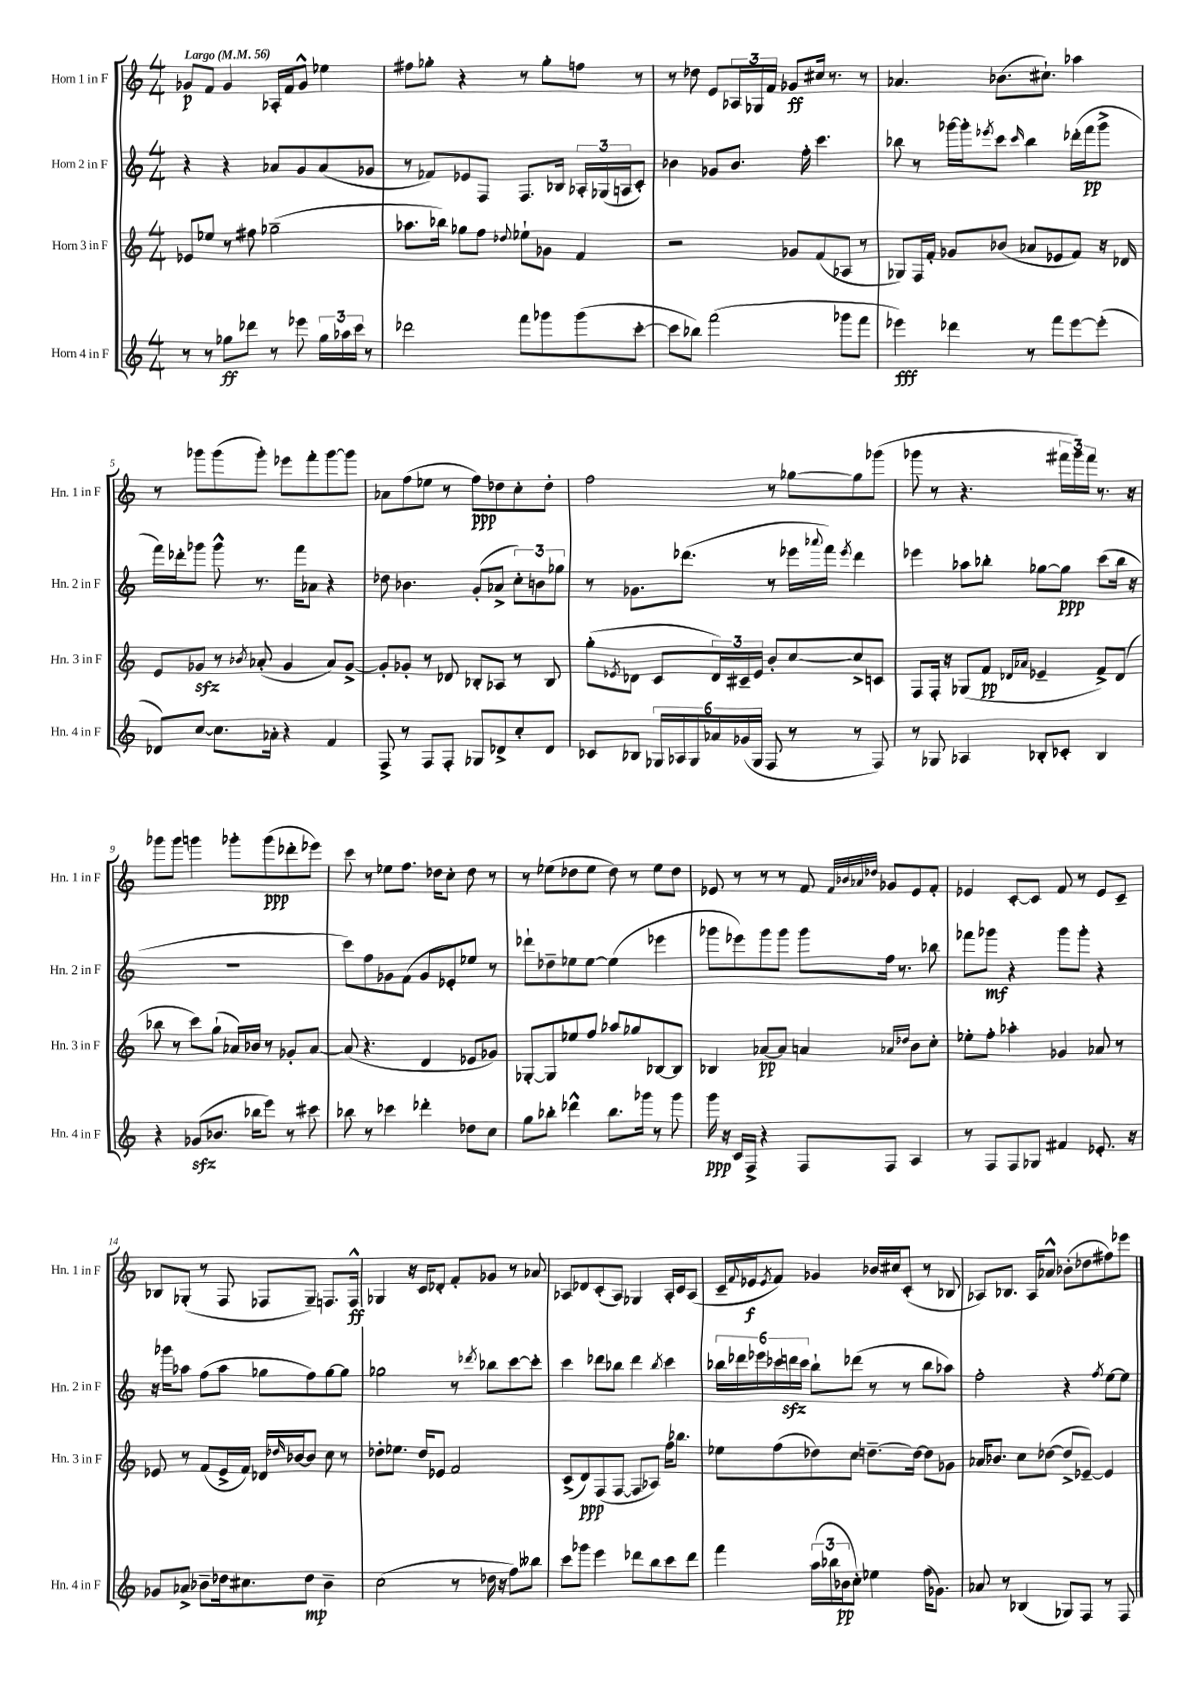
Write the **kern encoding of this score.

**kern	**kern	**kern	**kern
*staff4	*staff3	*staff2	*staff1
*clefG2	*clefG2	*clefG2	*clefG2
*k[]	*k[]	*k[]	*k[]
*M4/4	*M4/4	*M4/4	*M4/4
*MM56	*MM56	*MM56	*MM56
8r	8e-/L	4r	8g-/L
8r	8ee-/J	.	8f/J
8gg-\L	8r	4r	4g-/
8ddd-\J	8ff#\	.	.
8r	(2gg-~\	8a-/L	16A-'/LL
.	.	.	16f/J
8eee-\	.	8g/	8g-^^/J
24gg-\LL	.	(8a-/	4ee-\
24aa-\	.	.	.
24ccc\JJ	.	.	.
8r	.	8g-/J	.
=	=	=	=
2ddd-\	8.aa-\L	8r	8ff#\L
.	.	8f-/L)	8gg-'\J
.	16bb-\Jk)	.	.
.	8gg-\L	8e-/	4r
.	8ff\J	8F/J	.
.	8qqdd-/	.	.
8fff\L	8ee-`\L	8.F/L	8r
8ggg-\	8g-\J	.	8gg-'\L
.	.	16B-/Jk	.
(8ggg-\	4f/	24A-'/LL	8ff\J
.	.	(24G-/	.
.	.	24A/J	.
[8ccc'\J	.	8c'/J)	8r
=	=	=	=
8ccc\]L	2r	4b-\	8r
8bb-\J)	.	.	8dd-\
(2fff\	.	8g-/L	8e/L
.	.	8.b-/J	24A-/L
.	.	.	24G-/
.	.	.	24f/JJ
.	8g-/L	.	8g-/L
.	.	16ff'\	.
.	(8f/	4.ccc\	16cc#/Jk
.	.	.	8.r
8ggg-\L	8A-/J	.	.
8fff\J	8r	.	8r
=	=	=	=
4eee-\)	8G-/L)	8bb-\	4.a-/
.	16F/L	8r	.
.	16f'/JJ	.	.
4ddd-\	8g-/L	[16ggg-\LL	.
.	.	16ggg-'\]J	.
.	.	8qeee-/	.
.	(8b-/J	8ccc\J	(8.b-\L
.	.	16qqccc/	.
8r	8a-/L	4bb-\	.
.	.	.	8.cc#`\J)
8fff\L	8e-/	.	.
[8eee-\	8f/J)	(16ddd-'\LL	4aa-\
.	.	16fff\J	.
(8eee-'\]J	16r	8ggg-^\J	.
.	16d-/	.	.
=	=	=	=
8d-/L)	8e/L	16fff\LL)	8r
.	.	16ddd-'\J	.
[8cc/J	8g-/J	8ggg-\J	8ggg-\L
8.cc\]L	8r	8ggg-^^\	(8ggg-\
.	8qb-/	.	.
.	(8a-'/	8.r	8ggg-'\J)
16a-'\Jk	.	.	.
4r	4g-/	.	8eee-\L
.	.	16fff\LK	.
.	.	8a-\J	8fff'\
4f/	8a-/L)	4r	[8ggg-\
.	[8g-^/J	.	8ggg-\]J
=	=	=	=
8F^/	8g-'/]L	8dd-\	8a-\L
8r	8g-'/J	4.b-\	(8ff\
8F/L	8r	.	8ee-\J
8F'/J	8d-/	.	8r
8G-/L	8B-'/L	(8g'/L	8ff\L)
8d-^/	8A-/J	8a-^/J	8dd-\
8cc'/	8r	12cc'\L)	8cc'\
.	.	12b\	.
8d-/J	8B-/	.	8dd-'\J
.	.	12gg-\J	.
=	=	=	=
8c-/L	(8gg'\L	8r	2ff\
.	8qe-/	.	.
8B-/J	8d-\J	8.g-\L	.
24G-/LL	8c/L	.	.
24A-/	.	.	.
.	.	(8.ddd-\J	.
24G-/	.	.	.
24a-/	24d-/L)	.	.
(24g-/	24c#~/	.	.
24G-/JJ	24e-/JJ	.	.
8F/	8b'/L	8r	8r
8r	[8cc/	16eee-\LL	[8gg-\L
.	.	8qqaaa-/	.
.	.	16fff\JJ)	.
.	.	8qeee-/	.
8r	8cc^/]	4ddd-\	8gg-\]
8F/)	8c/J	.	(8ggg-\J
=	=	=	=
8r	8F/L	4eee-\	8ggg-\
8G-/	16F'/Jk	.	8r
.	16r	.	.
4A-/	(8G-/L	8aa-\L	4.r
.	8f/J	8bb-'\J	.
.	16qqd-/LL	.	.
.	16qqa-/JJ	.	.
8B-'/L	4e-~/	[8gg-\L	.
8c-'/J	.	8gg-\]J	24fff#\LL
.	.	.	24ggg-\)
.	.	.	24fff#\JJ
4B-/	8f^/L)	(8ccc\L	8.r
.	(8d-/J	16bb-\Jk	.
.	.	16r	16r
=	=	=	=
4r	8bb-\	1r	8ggg-\L
.	8r	.	8ggg-\J
(8g-/L	8ccc\L)	.	4ggg\
8.b-/J	(8gg`\J	.	.
.	16a-/LL)	.	8ggg-'\L
16bb-\LK	16b-/JJ	.	.
8eee\J)	8r	.	(8ggg-\
8r	8g-'/L	.	8ddd-'\
8ccc#\	[8a-/J	.	8eee-\J)
=	=	=	=
8bb-\	(8a-/]	8ccc\L)	8ccc\
8r	4.r	8ff\	8r
4ccc-\	.	8g-\	8ee-\L
.	.	(8f\J	8.ff\J
4ddd-'\	4d/	8g-/L	.
.	.	.	16dd-\LK
.	.	8e-'/)	8cc'\J
8dd-\L	8e-/L	8ee-/J	8dd-\
8cc\J	8g-/J)	8r	8r
=	=	=	=
8gg\L	[8G-'/L	8ddd-`\L	8r
8bb-'\J	8G-/]	8dd-~\	(8ee-\L
4ddd-^^\	8ee-/	8ee-\	8dd-\
.	8ff/J	[8ee-\J	8ee-\J
8.bb-\L	8aa-/L	(4ee-\]	8dd-\)
.	8gg-/	.	8r
16ggg-\Jk	.	.	.
8r	[8B-/	4eee-\	8ee-\L
8ggg-\	8B-/]J	.	8dd-\J
=	=	=	=
16ggg\	4B-/	8ggg-\L	8e-/
16r	.	.	.
16c/LL	.	8eee-\)	8r
16F^/JJ	.	.	.
4r	[8a-/L	8ggg-\	8r
.	8a-/]J	8ggg-\J	8r
8F/L	4a/	8ggg-\L	8f/
.	.	.	32qqf/LLL
.	.	.	32qqb-/
.	.	.	32qqa-/
.	.	.	32qqdd-/JJJ
8F/J	.	16ff\Jk	8g-/L
.	.	8.r	.
.	16qqa-/LL	.	.
.	16qqdd-/JJ	.	.
4A/	8b\L	.	8e-/
.	8cc'\J	8bb-\	8f'/J
=	=	=	=
8r	8ee-'\L	8fff-\L	4e-/
8F/L	8ff'\J	8ggg-\J	.
8F/	4aa-'\	4r	[8c'/L
8G-/J	.	.	8c/]J
4f#/	4g-/	8ggg-\L	8f/
.	.	8ggg-'\J	8r
8.e-'/	8a-/	4r	8e-/L
.	8r	.	8c~/J
16r	.	.	.
=	=	=	=
8g-/L	8e-/	16r	8B-/L
.	.	16ggg-\LK	.
8a-^/J	8r	8aa-\J	(8G-'/J
8b-~\L	(8f/L	(8ff\L	8r
16dd-\k	16e-^/L	8aa-\J	8F/
8.cc#\	16f/JJ)	.	.
.	16d-/LL	8gg-\L	8F-/L
.	16qqdd-/	.	.
.	[16b-/J	.	.
8dd-\J	8b-/]J	8ff\)	8G-~/J)
4b-~\	8cc\	[8gg-\	8.F/L
.	8r	8gg-\]J	.
.	.	.	16F^^/Jk
=	=	=	=
(2cc\	8dd-'\L	2gg-\	4G-/
.	8.ee-\J	.	.
.	.	.	16r
.	16dd-/LK	.	16c/LK
.	8e-/J	.	8d-'/J
8r	2f/	8r	8f'/L
.	.	8qddd-/	.
16dd-\	.	8bb-\L	8g-/J
16r	.	.	.
8ff\L)	.	[8ccc\	8r
8bb--\J	.	8ccc'\]J	8a-/
=	=	=	=
8ccc\L	(8c^/L	4ccc\	8A-/L
8ggg-\J	8d/)	.	8d-/
4eee\	(8F/	8ddd-\L	(8c'/
.	[8F/J	8bb-\J	8A-/J)
8ddd-\L	8F/]L	4ddd-\	4G-/
8bb\	8A-/J)	.	.
.	.	8qbb-/	.
8ccc\	16ff\LK	4ccc\	16A-'/LL
.	8.bb-\J	.	16c/J
8ddd-\J	.	.	(8A-/J
=	=	=	=
4fff\	8ee-\L	24bb-\LL	16c~/LL
.	.	24ddd-\	.
.	.	.	8qqf/
.	.	.	16e-/J
.	.	24eee-\	.
.	.	.	8qe-/
.	(8ff\	24ccc-\	8f/J)
.	.	24ddd\	.
.	.	24ccc-\JJ	.
(24aa\LL	8dd-\)	8bb-`\L	4g-/
24bb-\	.	.	.
24b-\J	.	.	.
8cc'\J)	8cc\J	(8ddd-\J	.
4ee-\	[8.dd~\L	8r	16b-/LL
.	.	.	16cc#/J
.	.	8r	(8c'/J
.	16dd\_Jk	.	.
(16ff\LK	8dd\]L	8bb-\L	8r
8.g-\J)	.	.	.
.	8g-\J	8aa-\J)	8B-/
=	=	=	=
8a-/	16a-/LK	2ff'\	8A-/L)
.	8.b-/J	.	.
8r	.	.	8.B-/J
(4B-/	8cc\L	.	.
.	.	.	16A-/LK
.	([8dd-\J	.	8a-^^/J
8G-/L)	8dd-^/]L	4r	(8b-'\L
8F/J	[8e-~/J)	.	8dd-\
.	.	8qff/	.
8r	4e-/]	[8ee\L	8ff#\)
8F/	.	8ee\]J	8eee-\J
==	==	==	==
*-	*-	*-	*-
